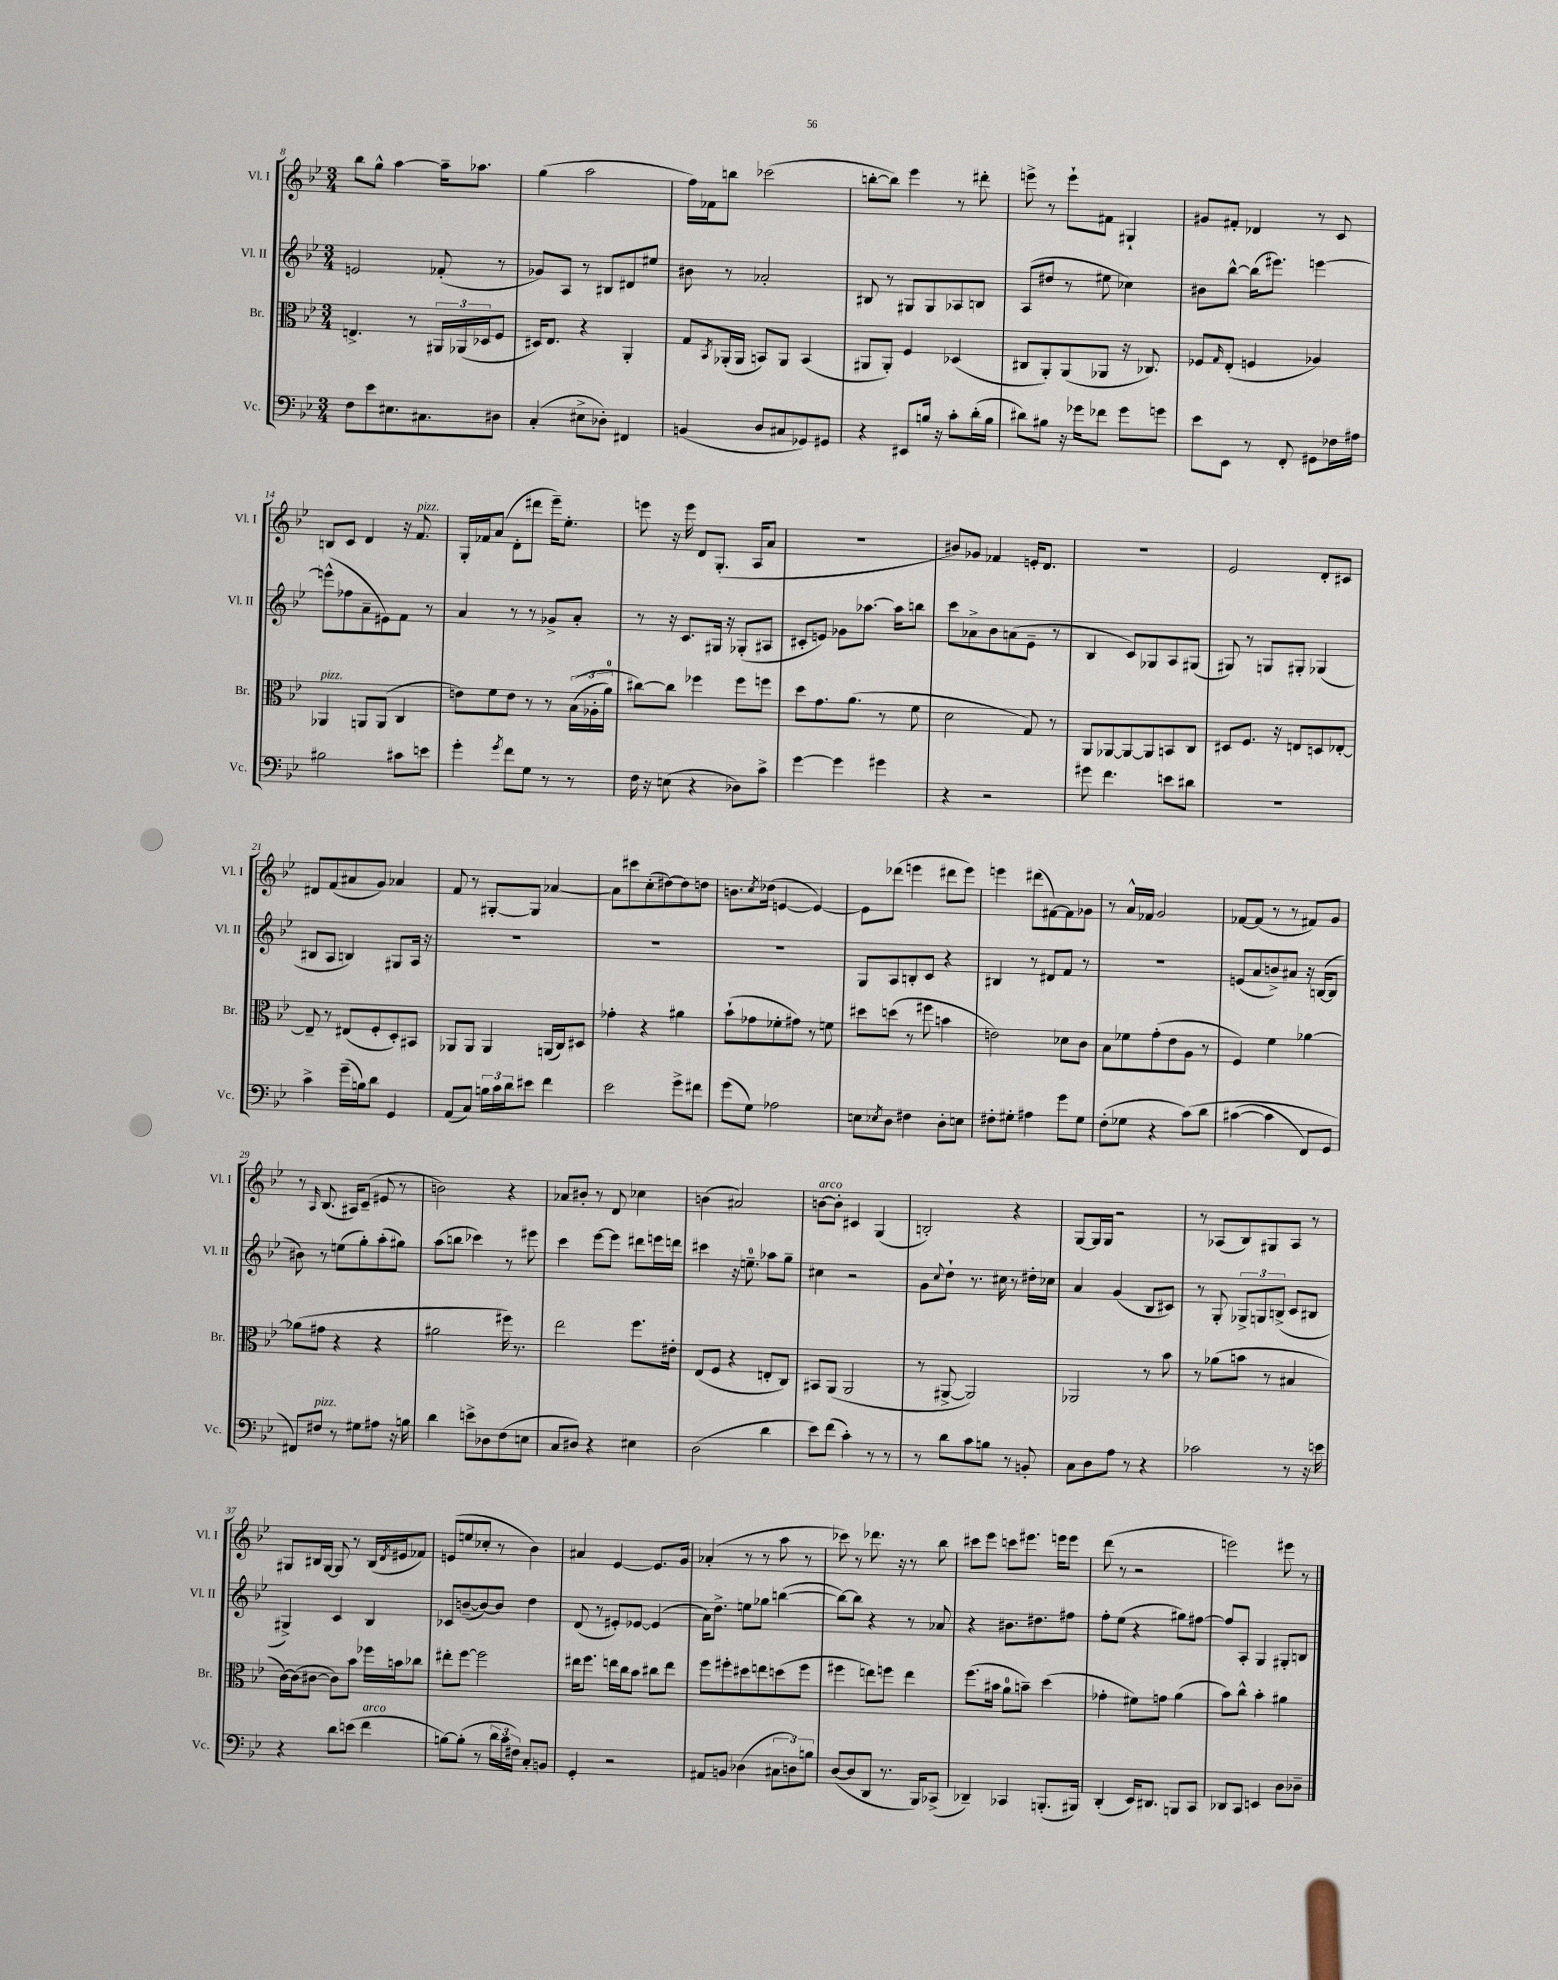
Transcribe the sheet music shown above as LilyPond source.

<<
\new StaffGroup <<
\new Staff = "s0" \with { instrumentName = "Vl. I" shortInstrumentName = "Vl. I" } {
    \clef treble \key bes \major \numericTimeSignature \time 3/4
    bes''8 g''8-^ a''4~ a''16-- aes''8. |
    g''4( a''2 |
    f''16) fes'16 b''8 ces'''2( |
    b''8~-. b''8) ees'''4 r8 dis'''8-. |
    e'''8-> r8 e'''8-! fis'8 gis4-! |
    gis'8 fis'8-. des'4 r8 c'8 |
    b8 c'8 d'4 r16 f'8.^\markup { \italic "pizz." } |
    g16-. fes'16 a'8( d'8-. dis'''8 ees'''16--) ees''8.-. |
    e'''8 r16 e'''16 d'8 g8.-.( a16 a'8 |
    R2. |
    bis'8) ges'8 fes'4 e'16-. d'8. |
    R2. |
    ees'2 d'8-. cis'8 |
    dis'8 f'8( ais'8 g'8) aes'4 |
    f'8 r8 gis8~-. gis8 aes'4~ |
    aes'8 cis'''8 c''8-.( dis''8~) dis''8 d''8 |
    b'8. \acciaccatura { c''8 } des''16( e'4~ e'4~) |
    e'8 des'''8( e'''4 dis'''8 e'''8) |
    e'''4 dis'''8( fis'8~) fis'8 ges'8 |
    r8 a'16-^ fes'16 g'2 |
    fes'8~ fes'8( r8 r8 fis'8) g'8 |
    r8 \grace { a16 } bes8.( ais16) c'8--( eis'8 r8 |
    b'2) r4 |
    aes'8 bis'8-. r8 d'8 ces''4 |
    b'4( ais'2) |
    b'8~^\markup { \italic "arco" } b'8-. cis'4 g4( |
    b2-.) r4 |
    g8~ g16 g16 r2 |
    r8 aes8( bes8) gis8 aes8 r8 |
    gis8 bis16 gis16~ gis8 r8 bis16( \acciaccatura { d'8 } eis'16 fes'8) |
    e'8( e''8 ces''8-. r8 bes'4) |
    ais'4 ees'4~ ees'8. g'16 |
    aes'4-.( r8 r8 a''8 r8 |
    ces'''8) r8 des'''8. r16 r8 bes''8 |
    cis'''8 ees'''8 c'''8 eis'''8. e'''16 e'''8 |
    d'''8( r8 r2 |
    e'''2) eis'''8 r8 \bar "|." |
}
\new Staff = "s1" \with { instrumentName = "Vl. II" shortInstrumentName = "Vl. II" } {
    \clef treble \key bes \major \numericTimeSignature \time 3/4
    e'2 fes'8-.( r8 |
    ges'8) a8 r8 bis8 dis'8 eis''8 |
    bis'8 r8 aes'2-. |
    bis8 r8 gis8 gis8 aes8 b8 |
    a8( dis''8 r8 eis''8 ces''4) |
    bis'8 bes''8~-^ bes''16( eis'''8.) e'''4~ |
    e'''8-^( fes''8 a'8-- eis'8) f'8 r8 |
    a'4 r8 r8 ges'8-> a'8-. |
    r8 r16 c'8. gis16 r16 ges8-.( ais8 |
    cis'8-. e'8) ges'8 aes''8.~ aes''16 b''8 |
    c'''8 aes'8-> bes'8 a'8( ees'8-- r8 |
    bes4 c'8) ges8 a8 gis8( |
    gis8) r8 g8 gis8-. ges4( |
    bis8 a8 b4) gis8 a16 r16 |
    R2. |
    R2. |
    R2. |
    g8 a8 b8-. c'8 r4 |
    bis4 r8 dis'8 f'8 r8 |
    R2. |
    e'8( a'8 b'8->) ais'8 r16 b16~( b8 |
    bis'8) r8 e''8( g''8-.) a''8-.( gis''8) |
    a''8( b''8 ces'''4) r8 eis'''8 |
    c'''4 ees'''8~ ees'''8 dis'''8 e'''16 d'''16 |
    cis'''4 r16 e''8.-0-- aes''8 g''8-- |
    cis''4 r2 |
    g'8 \appoggiatura { c''8 } d''8-! r8. cis''16 r8 dis''16-. ces''16 |
    a'4 g'4( bes8 cis'8) |
    r8 g8-. \tuplet 3/2 { ges8-> g8 b8->( } c'8 bis8 |
    gis4->) c'4 bes4 |
    ces'8 b'8~--( b'8~) b'8 d''4 |
    d'8( r8 eis'8-.) ees'8~ ees'4( |
    a'16) d''8.-> e''8 ges''8 b''4~( |
    b''8~) b''8 r4 r8 aes'8 |
    r4 bis'8. dis''8. fis''8 |
    f''8-. ees''8( r4 gis''8) fis''8~ |
    fis''8 a8-. g4 gis8-. b8 \bar "|." |
}
\new Staff = "s2" \with { instrumentName = "Br." shortInstrumentName = "Br." } {
    \clef alto \key bes \major \numericTimeSignature \time 3/4
    e4.-> r8 \tuplet 3/2 { ais,16 aes,16( des16 } f8 |
    dis16) ees8. r4 a,4-. |
    g8 \acciaccatura { bes,8 } aes,16-.( aes,16 b,8) aes,8 b,4( |
    ais,8 ais,8-.) f4 des4( |
    cis8 a,8-.) a,8( aes,8 r16 ces8.) |
    fes8 \grace { g16 } ees8-.( f4 aes4) |
    aes,4^\markup { \italic "pizz." } a,8 a,8( c4 |
    e'8) f'8 e'8 r8 r8 \tuplet 3/2 { bes16(\( aes16-. a'16-0) } |
    cis''8~\) cis''8 fes''4 fes''8 f''8 |
    d''8 g'8. a'8.( r8 f'8 |
    d'2 g8) r8 |
    a,8 aes,8~ aes,8~ aes,8 b,8 c8 |
    dis8 f8. r16 e8 d8 ees8~-. |
    ees8-- r8 eis8( f8-. d8-.) bis,8 |
    aes,8 aes,8 aes,4 a,16( c16) dis8 |
    ges'4-. r4 ais'4 |
    bes'8-!( ges'8 fes'8-. gis'8) r8 f'8 |
    dis''8 d''8( r8 fis''8 b'4 |
    e'2) des'8 c'8 |
    bes8 fes'8 g'8-.( ees'8 a8 r8 |
    f4) f'4 aes'4~ |
    aes'8( gis'8 r4 r4 |
    ais'2 fis''16) r8. |
    ees''2 f''8. eis'16-. |
    ees8( f8 r4 e8-. c8) |
    bis,8 a,8( a,2 |
    r8 ais,8~-> ais,2) |
    aes,2 r8 bes'8 |
    r8 aes'8( b'8 r8 bis4 |
    c'16~) c'16( cis'8~ cis'8) bes'8 fes''16 b'16 ces''8 |
    eis''8-. f''8~ f''2 |
    eis''16 f''8. e''16 c''16 bes'8 cis''8 e''8 |
    f''8 fis''8-. dis''8 e''8 d''8( fis''8 |
    fis''4 e''8) f''8 e''4 |
    f''8.( bis'16 a'8-0 b'8--) d''4( |
    ges'4-. fis'8) g'8 a'4( |
    bes'8) c''8-^ bes'4-. ais'4 \bar "|." |
}
\new Staff = "s3" \with { instrumentName = "Vc." shortInstrumentName = "Vc." } {
    \clef bass \key bes \major \numericTimeSignature \time 3/4
    f8 ees'8 eis8. cis8. dis8 |
    c4-.( eis8-> des8-.) fis,4 |
    b,4( d8 cis8 ges,8) gis,8 |
    r4 eis,8 b16 r16 c'8-. d'16-.( b16 |
    dis'8) bis8 r16 ges'16 fes'8 ges'8 g'8 |
    ees'8 ees,8 r8 f,8-. gis,8 fes16 ais16 |
    bis2 cis'8 e'8 |
    g'4-. \acciaccatura { g'8 } f'8 g8 r8 r8 |
    f16 r16 e8( r4 des8) c'8-> |
    g'4~ g'4 gis'4 |
    r4 r2 |
    gis'8 f'4. e'8 dis'8 |
    R2. |
    c'4-> g'16--( b16) d'8 g,4 |
    a,8( c8) \tuplet 3/2 { b16 c'16 d'16 } eis'8 f'4 |
    ees'2 g'8-> fis'8 |
    g'8( g8) aes2 |
    e8 \acciaccatura { ees8 } d8 fis4 d8-. e8 |
    fis8-. gis8-. ais4 g'8 gis8 |
    f8-.( ges8 r4 c'8)\( d'8 |
    cis'4~( cis'4 f,8) g,8 |
    fis,8\) fis8^\markup { \italic "pizz." } r8 gis8 ais8 r16 b16 |
    d'4 e'8-> des8 f8( e8 |
    c8 dis8) r4 eis4 |
    d2( d'4 |
    ees'8) f'8( c'4-.) r8 r8 |
    r8 d'8 c'8 b8 r8 b,8-. |
    c8 d8 a8 r8 r4 |
    ces'2 r8 r16 e'16 |
    r4 d'8 e'8( f'4^\markup { \italic "arco" } |
    b8~) b8-.( r8 \tuplet 3/2 { d'16 c'16 fis16) } c8-. b,8 |
    g,4-. r2 |
    ais,8 b,8 des4( \tuplet 3/2 { cis8 d8) b8 } |
    d8~( d8 d,8 r8. bes,,16) ces,8->( |
    des,4--) ces,4 b,,8.-.( bis,,16) |
    d,4-.( ees,16) dis,8. b,,8 c,8 |
    des,8 c,8 e,4 d8 des8-- \bar "|." |
}
>>
>>
\layout { \context { \Score currentBarNumber = #8 } }
